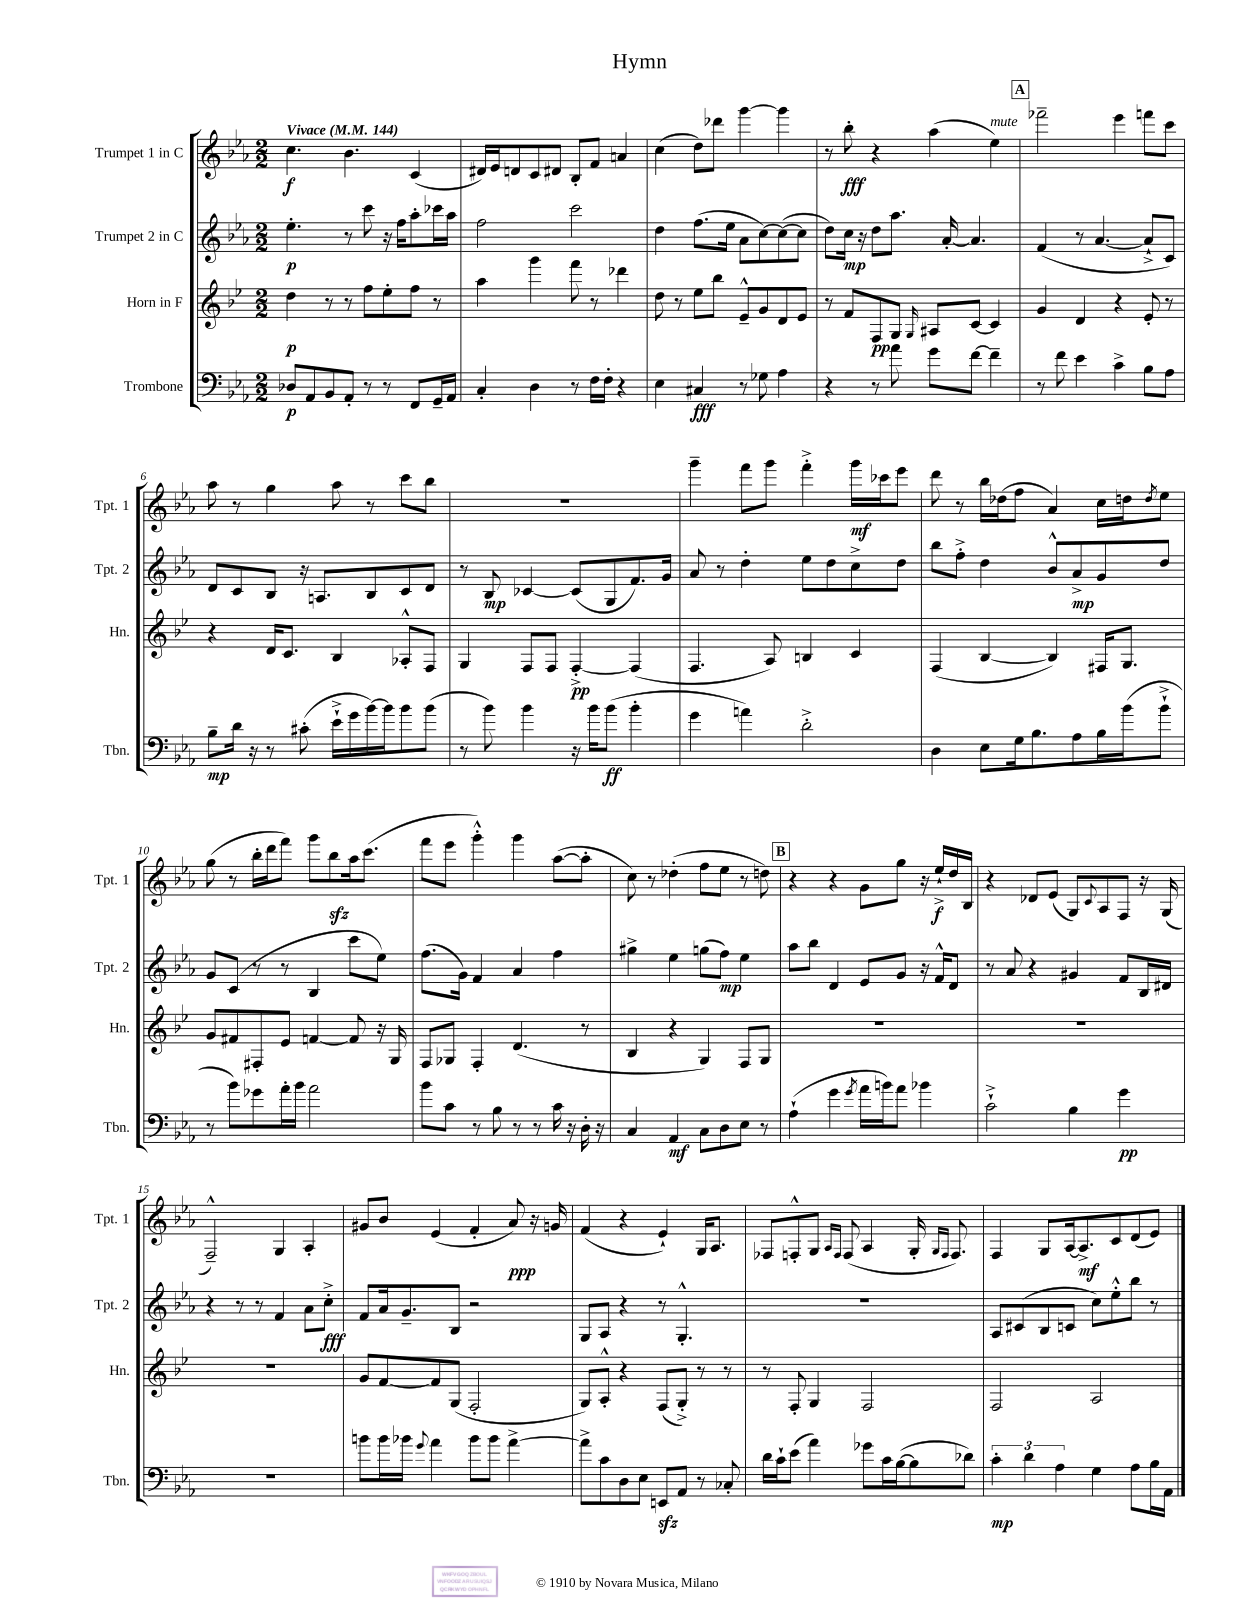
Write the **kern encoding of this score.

**kern	**kern	**kern	**kern
*staff4	*staff3	*staff2	*staff1
*clefF4	*clefG2	*clefG2	*clefG2
*k[b-e-a-]	*k[b-e-]	*k[b-e-a-]	*k[b-e-a-]
*M2/2	*M2/2	*M2/2	*M2/2
*MM144	*MM144	*MM144	*MM144
8D-	4dd	4.ee-'	4.cc
8AA-	.	.	.
8BB-	8r	.	.
8AA-'	8r	8r	4.b-
8r	8ff	8ccc	.
8r	8ee-'	16r	.
.	.	16ff	.
8FF	8ff	8aa-'	(4c
16GG~	8r	16ccc-	.
16AA-	.	16aa-	.
=	=	=	=
4C'	4aa	2ff	16d#)
.	.	.	16e-
.	.	.	8d
4D	4ggg	.	8c
.	.	.	8d#
8r	8fff	2ccc	8B-'
16F	8r	.	8f
16F'	.	.	.
4r	4ddd-	.	4a
=	=	=	=
4E-	8dd	4dd	(4cc
.	8r	.	.
4C#	8ee-	(8.ff	8dd)
.	8bb-	.	8ddd-
.	.	16ee-	.
8r	8e-~^^	8a-	[4ggg
8G-	8g	[8cc)	.
4A-	8d	(8cc_	4ggg]
.	8e-	8cc]	.
=	=	=	=
4r	8r	8dd)	8r
.	8f	16cc	8bb-'
.	.	16r	.
8r	8F	8dd	4r
8a-	8G	8.aa-	.
.	16qqG	.	.
8g	8A#	.	(4aa-
.	.	[16a-'	.
[8f	[8c	4.a-]	.
4f~]	4c]	.	4ee-)
=	=	=	=
8r	4g	(4f	2fff-~
8f	.	.	.
4e-	4d	8r	.
.	.	[4.a-	.
4c^	4r	.	4eee-
8B-	8e-'	8a-`^]	8fff
8A-	8r	8c)	8ccc
=	=	=	=
8B-~	4r	8d	8aa-
16d	.	8c	8r
16r	.	.	.
8r	16d	8B-	4gg
.	8.c	.	.
(8c#'	.	16r	.
.	.	8.A	.
16e-`^	4B-	.	8aa-
16g	.	.	.
[16b-)	.	8B-	8r
16b-]	.	.	.
8b-	8A-'^^	8c	8ccc
(8b-	8F	8d	8bb-
=	=	=	=
8r	4G	8r	1r
8b-)	.	8B-	.
4b-	8F	[4c-	.
.	8F	.	.
16r	[4F'^	(8c-]	.
16b-	.	.	.
(8b-	.	8G	.
4b-'	(4F]	8.f)	.
.	.	16g	.
=	=	=	=
4g	4.F	8a-	4ggg~
.	.	8r	.
4a)	.	4dd'	8fff
.	8A)	.	8ggg
2d'^	4B	8ee-	4fff'^
.	.	8dd	.
.	4c	8cc^	16ggg
.	.	.	16ccc-
.	.	8dd	8eee-
=	=	=	=
4D	(4F	8bb-	8ddd
.	.	8ff'^	8r
8E-	[4B-	4dd	16bb-
.	.	.	(16dd-
16G	.	.	8ff
8.B-	.	.	.
.	4B-])	8b-^^	4a-)
8A-	.	8a-^	.
16B-	16F#	8g	16cc
(16b-	8.G	.	16dd
.	.	.	8qdd
8b-`^	.	8dd	8ee-
=	=	=	=
8r	8g	8g	(8gg
8b-)	8f#	(8c	8r
8g-	8F#'	8r	16bb-'
.	.	.	16ddd
16a-'	8e-	8r	8fff)
16b-	.	.	.
2a-	[4f	4B-	8ggg
.	.	.	8bb-
.	8f]	8ccc	16aa-
.	.	.	(8.ccc
.	16r	8ee-)	.
.	16G	.	.
=	=	=	=
8b-	8F	(8.ff	8fff
8c	8G-	.	8eee-
.	.	16g)	.
8r	4F'	4f	4ggg'^^)
8B-	.	.	.
8r	(4.d	4a-	4ggg
8r	.	.	.
16c	.	4ff	([8aa-
16r	.	.	.
16D'	8r	.	8aa-']
16r	.	.	.
=	=	=	=
4C	4B-	4gg#^	8cc)
.	.	.	8r
4AA-	4r	4ee-	(4dd-'
8C	4G)	(8gg	8ff
8D	.	8ff)	8ee-
8E-	8F	4ee-	8r
8r	8G	.	8dd)
=	=	=	=
(4A-`	1r	8aa-	4r
.	.	8bb-	.
4g	.	4d	4r
8qg	.	.	.
16a-	.	8e-	8g
16b)	.	.	.
8a-	.	8g	8gg
4b-	.	16r	16r
.	.	16f^^	16ee-`^
.	.	8d	16dd
.	.	.	16B-
=	=	=	=
2c`^	1r	8r	4r
.	.	8a-	.
.	.	4r	8d-
.	.	.	(8e-
4B-	.	4g#	8G)
.	.	.	8qqc
.	.	.	8A-
4g	.	8f	8F
.	.	16B-	16r
.	.	16d#	(16G
=	=	=	=
1r	1r	4r	2F~^^)
.	.	8r	.
.	.	8r	.
.	.	4f	4G
.	.	8a-	4A-'
.	.	8cc'^	.
=	=	=	=
8b	8g	8f	8g#
16b	[8f	16a-	8b-
16b-	.	8.g~	.
8qqg	.	.	.
4a-	8f]	.	(4e-
.	(8G	8B-	.
8b-	2F'	2r	4f'
8b-	.	.	.
[4a-^	.	.	8a-)
.	.	.	16r
.	.	.	16g
=	=	=	=
8a-^]	8G)	8G	(4f
8c	8A'^^	8A-	.
8D	4r	4r	4r
8E-	.	.	.
8EE	(8F	8r	4e-`)
8AA-	8G'^)	4.G'^^	.
8r	8r	.	16G
.	.	.	8.A-
8C-'	8r	.	.
=	=	=	=
16d	8r	1r	8F-
16c`	.	.	.
(8e-	8F'	.	8F'^^
4a-)	4G	.	8G
.	.	.	16qqA-
.	.	.	16qqF
.	.	.	(8F
8g-	2F	.	4A-
16c	.	.	.
([16B-	.	.	.
8B-]	.	.	16G'
.	.	.	16qqG
.	.	.	16qqF
.	.	.	8.F)
8d-)	.	.	.
=	=	=	=
6c'	2F	8A-	4F
.	.	(8c#	.
6d	.	.	.
.	.	8B-	8G
6A-	.	.	.
.	.	8c	[16A-
.	.	.	8.A-^]
4G	2A	8cc)	.
.	.	8ee-'^^	8c
8A-	.	8bb-	(8d
16B-	.	8r	8e-)
16AA-	.	.	.
==	==	==	==
*-	*-	*-	*-
